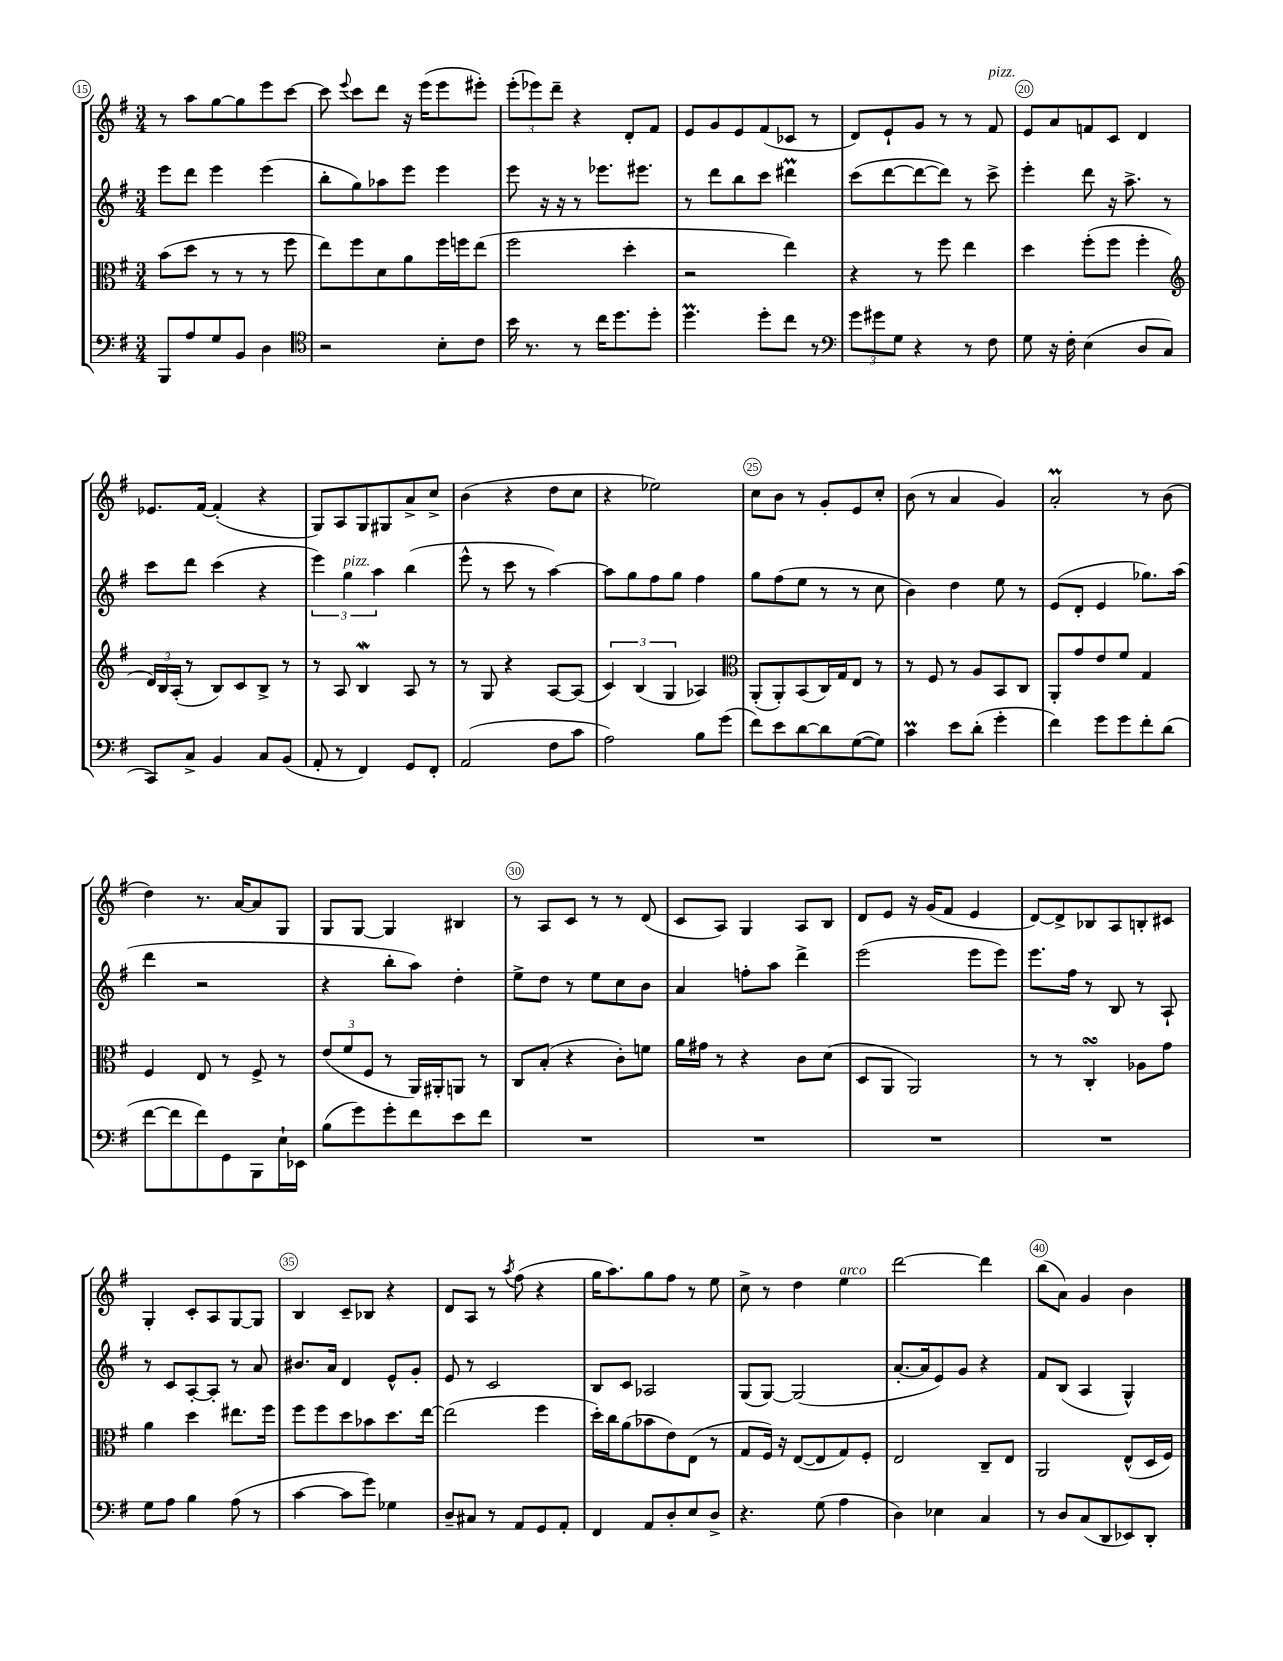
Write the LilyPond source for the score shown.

<<
\new StaffGroup <<
\new Staff = "s0" {
    \clef treble \key g \major \numericTimeSignature \time 3/4
    \autoBeamOff r8 a''8[ g''8~ g''8 e'''8 c'''8]~ |
    c'''8 \appoggiatura { e'''8 } c'''8[ d'''8] r16 e'''16[( e'''8 eis'''8]-.) |
    \tuplet 3/2 { e'''8[-.( ees'''8) d'''8]-- } r4 d'8[-. fis'8] |
    e'8[ g'8 e'8 fis'8( ces'8] r8 |
    d'8[) e'8-! g'8] r8 r8 fis'8^\markup { \italic "pizz." } |
    e'8[ a'8 f'8 c'8] d'4 |
    ees'8.[ fis'16]~ fis'4-.( r4 |
    g8[) a8 g8 gis8 a'8-> c''8]-> |
    b'4( r4 d''8[ c''8] |
    r4 ees''2) |
    c''8[ b'8] r8 g'8[-. e'8 c''8]-. |
    b'8( r8 a'4 g'4) |
    a'2-.\prall r8 b'8( |
    d''4) r8. a'16[~ a'8 g8] |
    g8[ g8]~ g4 bis4 |
    r8 a8[ c'8] r8 r8 d'8( |
    c'8[ a8]) g4 a8[ b8] |
    d'8[ e'8] r16 g'16[( fis'8] e'4 |
    d'8[~) d'8-> bes8 a8 b8-. cis'8] |
    g4-. c'8[-. a8 g8~ g8] |
    b4 c'8[-- bes8] r4 |
    d'8[ a8] r8 \acciaccatura { a''8 } fis''8( r4 |
    g''16[ a''8.) g''8 fis''8] r8 e''8 |
    c''8-> r8 d''4 e''4^\markup { \italic "arco" } |
    d'''2~ d'''4 |
    b''8[( a'8]) g'4 b'4 \bar "|." |
}
\new Staff = "s1" {
    \clef treble \key g \major \numericTimeSignature \time 3/4
    \autoBeamOff e'''8[ d'''8] e'''4 e'''4( |
    b''8[-. g''8) aes''8 e'''8] e'''4 |
    e'''8 r16 r16 r8 ees'''8.[ eis'''8.] |
    r8 d'''8[ b''8 c'''8] dis'''4\prall |
    c'''8[( d'''8~ d'''8~ d'''8]) r8 c'''8-> |
    e'''4-. d'''8 r16 a''8.-> r8 |
    c'''8[ d'''8] c'''4( r4 |
    \tuplet 3/2 { e'''4) g''4^\markup { \italic "pizz." } a''4 } b''4( |
    e'''8-^ r8 c'''8 r8 a''4~) |
    a''8[ g''8 fis''8 g''8] fis''4 |
    g''8[ fis''8( e''8] r8 r8 c''8 |
    b'4) d''4 e''8 r8 |
    e'8[( d'8]-. e'4 ges''8.[) a''16]( |
    d'''4 r2 |
    r4 b''8[-. a''8]) d''4-. |
    e''8[-> d''8] r8 e''8[ c''8 b'8] |
    a'4 f''8[-. a''8] d'''4-> |
    e'''2( e'''8[ e'''8]) |
    e'''8.[ fis''16] r8 b8 r8 a8-! |
    r8 c'8[ a8~-. a8]-. r8 a'8 |
    bis'8.[ a'16] d'4 e'8[-^ g'8]-. |
    e'8 r8 c'2 |
    b8[ c'8] aes2 |
    g8[( g8]~) g2( |
    a'8.[~-. a'16 e'8) g'8] r4 |
    fis'8[ b8]( a4 g4-^) \bar "|." |
}
\new Staff = "s2" {
    \clef alto \key g \major \numericTimeSignature \time 3/4
    \autoBeamOff b'8[( d''8] r8 r8 r8 fis''8 |
    e''8[) fis''8 d'8 a'8 fis''16 f''16 e''8]( |
    fis''2 d''4-. |
    r2 e''4) |
    r4 r8 fis''8 e''4 |
    d''4 fis''8[-.( fis''8] fis''4-. |
    \clef treble \tuplet 3/2 { d'16[) b16 a16]-.( } r8 b8[) c'8 b8]-> r8 |
    r8 a8 b4\mordent a8 r8 |
    r8 g8 r4 a8[~ a8]( |
    \tuplet 3/2 { c'4) b4( g4 } aes4) |
    \clef alto a,8[-.( a,8-.) b,8( c16) g16 e8] r8 |
    r8 fis8 r8 a8[ b,8 c8] |
    a,8[-. g'8 e'8 fis'8] g4 |
    fis4 e8 r8 fis8-> r8 |
    \tuplet 3/2 { e'8[( fis'8 fis8] } r8 a,16[) ais,16-. a,8] r8 |
    c8[ b8]-.( r4 c'8[-.) f'8] |
    a'16[ gis'16] r8 r4 c'8[ d'8]( |
    d8[ a,8] a,2) |
    r8 r8 c4-.\turn aes8[ g'8] |
    a'4 d''4 eis''8.[ fis''16] |
    fis''8[ fis''8 d''8 bes'8 d''8. e''16]~ |
    e''2( fis''4 |
    d''16[-.) c''16 a'8( bes'8 e'8) e8]( r8 |
    g8[ fis16]) r16 e8[~( e8 g8) fis8]-. |
    e2 c8[-- e8] |
    a,2 e8[-^( d16 fis16]) \bar "|." |
}
\new Staff = "s3" {
    \clef bass \key g \major \numericTimeSignature \time 3/4
    \autoBeamOff b,,8[ a8 g8 b,8] d4 |
    \clef tenor r2 b8[-. c'8] |
    b'16 r8. r8 c''16[ d''8. d''8]-. |
    d''4.\prall d''8[-. c''8] r8 |
    \clef bass \tuplet 3/2 { g'8[ gis'8 g8] } r4 r8 fis8 |
    g8 r16 fis16-. e4( d8[ c8] |
    c,8[) c8]-> b,4 c8[ b,8]( |
    a,8-. r8 fis,4) g,8[ fis,8]-. |
    a,2( fis8[ c'8] |
    a2) b8[ g'8]( |
    fis'8[) e'8 d'8~ d'8 g8~( g8]) |
    c'4\prall e'8[ d'8]-.( g'4-. |
    fis'4) g'8[ g'8 fis'8-. d'8]( |
    fis'8[~ fis'8 fis'8) g,8 b,,8 e16-! ees,16] |
    b8[( g'8) g'8-. fis'8 e'8 fis'8] |
    R2. |
    R2. |
    R2. |
    R2. |
    g8[ a8] b4 a8( r8 |
    c'4~ c'8[ g'8]) ges4 |
    d8[-- cis8] r8 a,8[ g,8 a,8]-. |
    fis,4 a,8[ d8-. e8 d8]-> |
    r4. g8( a4 |
    d4) ees4 c4 |
    r8 d8[ c8( d,8 ees,8) d,8]-. \bar "|." |
}
>>
>>
\layout { \context { \Score currentBarNumber = #15 \override BarNumber.break-visibility = ##(#f #t #t) barNumberVisibility = #(every-nth-bar-number-visible 5) \override BarNumber.stencil = #(make-stencil-circler 0.1 0.3 ly:text-interface::print) } }
